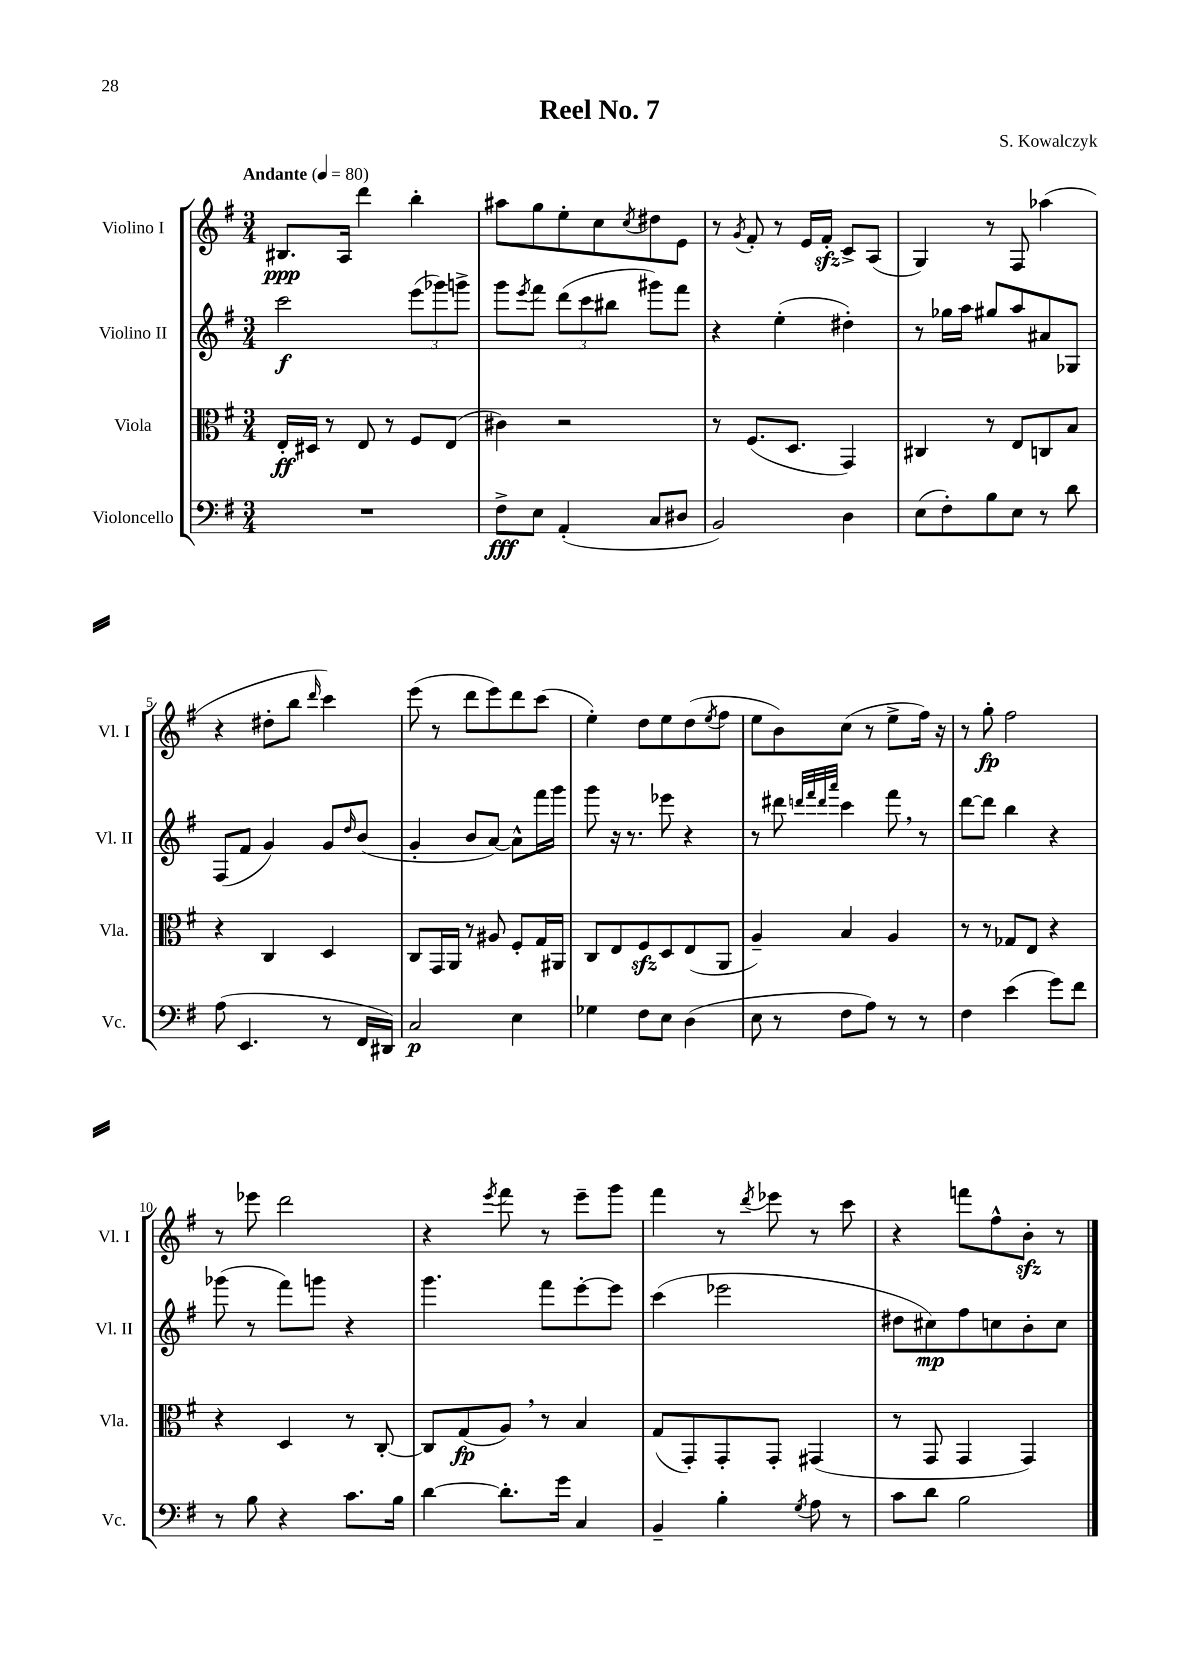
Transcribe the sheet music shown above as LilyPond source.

\header { title = "Reel No. 7" composer = "S. Kowalczyk" }
<<
\new StaffGroup <<
\new Staff = "s0" \with { instrumentName = "Violino I" shortInstrumentName = "Vl. I" } {
    \clef treble \key g \major \numericTimeSignature \time 3/4 \tempo "Andante" 4 = 80
    bis8.\ppp a16 d'''4 b''4-. |
    ais''8 g''8 e''8-. c''8 \acciaccatura { c''8 } dis''8 e'8 |
    r8 \acciaccatura { g'8 } fis'8-. r8 e'16 fis'16-.\sfz c'8-> a8( |
    g4) r8 fis8 aes''4( |
    r4 dis''8-. b''8 \grace { d'''16 } c'''4) |
    e'''8( r8 d'''8 e'''8) d'''8 c'''8( |
    e''4-.) d''8 e''8 d''8( \acciaccatura { e''8 } fis''8 |
    e''8 b'8) c''8( r8 e''8-> fis''16) r16 |
    r8 g''8-.\fp fis''2 |
    r8 ees'''8 d'''2 |
    r4 \acciaccatura { e'''8 } fis'''8 r8 e'''8-- g'''8 |
    fis'''4 r8 \acciaccatura { d'''8 } ees'''8 r8 c'''8 |
    r4 f'''8 fis''8-^ b'8-.\sfz r8 \bar "|." |
}
\new Staff = "s1" \with { instrumentName = "Violino II" shortInstrumentName = "Vl. II" } {
    \clef treble \key g \major \numericTimeSignature \time 3/4
    c'''2\f \tuplet 3/2 { e'''8( ges'''8) g'''8-> } |
    g'''8 \acciaccatura { e'''8 } fis'''8 \tuplet 3/2 { d'''8( c'''8 bis''8 } gis'''8) fis'''8 |
    r4 e''4-.( dis''4-.) |
    r8 ges''16 a''16 gis''8 a''8 ais'8 ges8 |
    fis8( fis'8 g'4) g'8 \grace { d''16 } b'8( |
    g'4-. b'8 a'8~) a'8-^ fis'''16 g'''16 |
    g'''8 r16 r8. ees'''8 r4 |
    r8 dis'''8 \grace { d'''32 fis'''32 d'''32 a'''32 } c'''4 fis'''8 \breathe r8 |
    d'''8~ d'''8 b''4 r4 |
    ges'''8( r8 fis'''8) g'''8 r4 |
    g'''4. fis'''8 e'''8~-. e'''8 |
    c'''4( ees'''2 |
    dis''8 cis''8\mp) fis''8 c''8 b'8-. c''8 \bar "|." |
}
\new Staff = "s2" \with { instrumentName = "Viola" shortInstrumentName = "Vla." } {
    \clef alto \key g \major \numericTimeSignature \time 3/4
    e16-.\ff dis16 r8 e8 r8 fis8 e8( |
    cis'4) r2 |
    r8 fis8.( d8. g,4) |
    cis4 r8 e8 c8 b8 |
    r4 c4 d4 |
    c8 g,16 a,16 r8 ais8 fis8-. g16 ais,16 |
    c8 e8 fis8\sfz d8 e8( a,8 |
    a4--) b4 a4 |
    r8 r8 ges8 e8 r4 |
    r4 d4 r8 c8~-. |
    c8 g8\fp( a8) \breathe r8 b4 |
    g8( g,8-.) g,8-. g,8-. gis,4( |
    r8 g,8 g,4 g,4) \bar "|." |
}
\new Staff = "s3" \with { instrumentName = "Violoncello" shortInstrumentName = "Vc." } {
    \clef bass \key g \major \numericTimeSignature \time 3/4
    R2. |
    fis8->\fff e8 a,4-.( c8 dis8 |
    b,2) d4 |
    e8( fis8-.) b8 e8 r8 d'8 |
    a8( e,4. r8 fis,16 dis,16) |
    c2\p e4 |
    ges4 fis8 e8 d4( |
    e8 r8 fis8 a8) r8 r8 |
    fis4 e'4( g'8) fis'8 |
    r8 b8 r4 c'8. b16 |
    d'4~ d'8.-. g'16 c4 |
    b,4-- b4-. \acciaccatura { g8 } a8 r8 |
    c'8 d'8 b2 \bar "|." |
}
>>
>>
